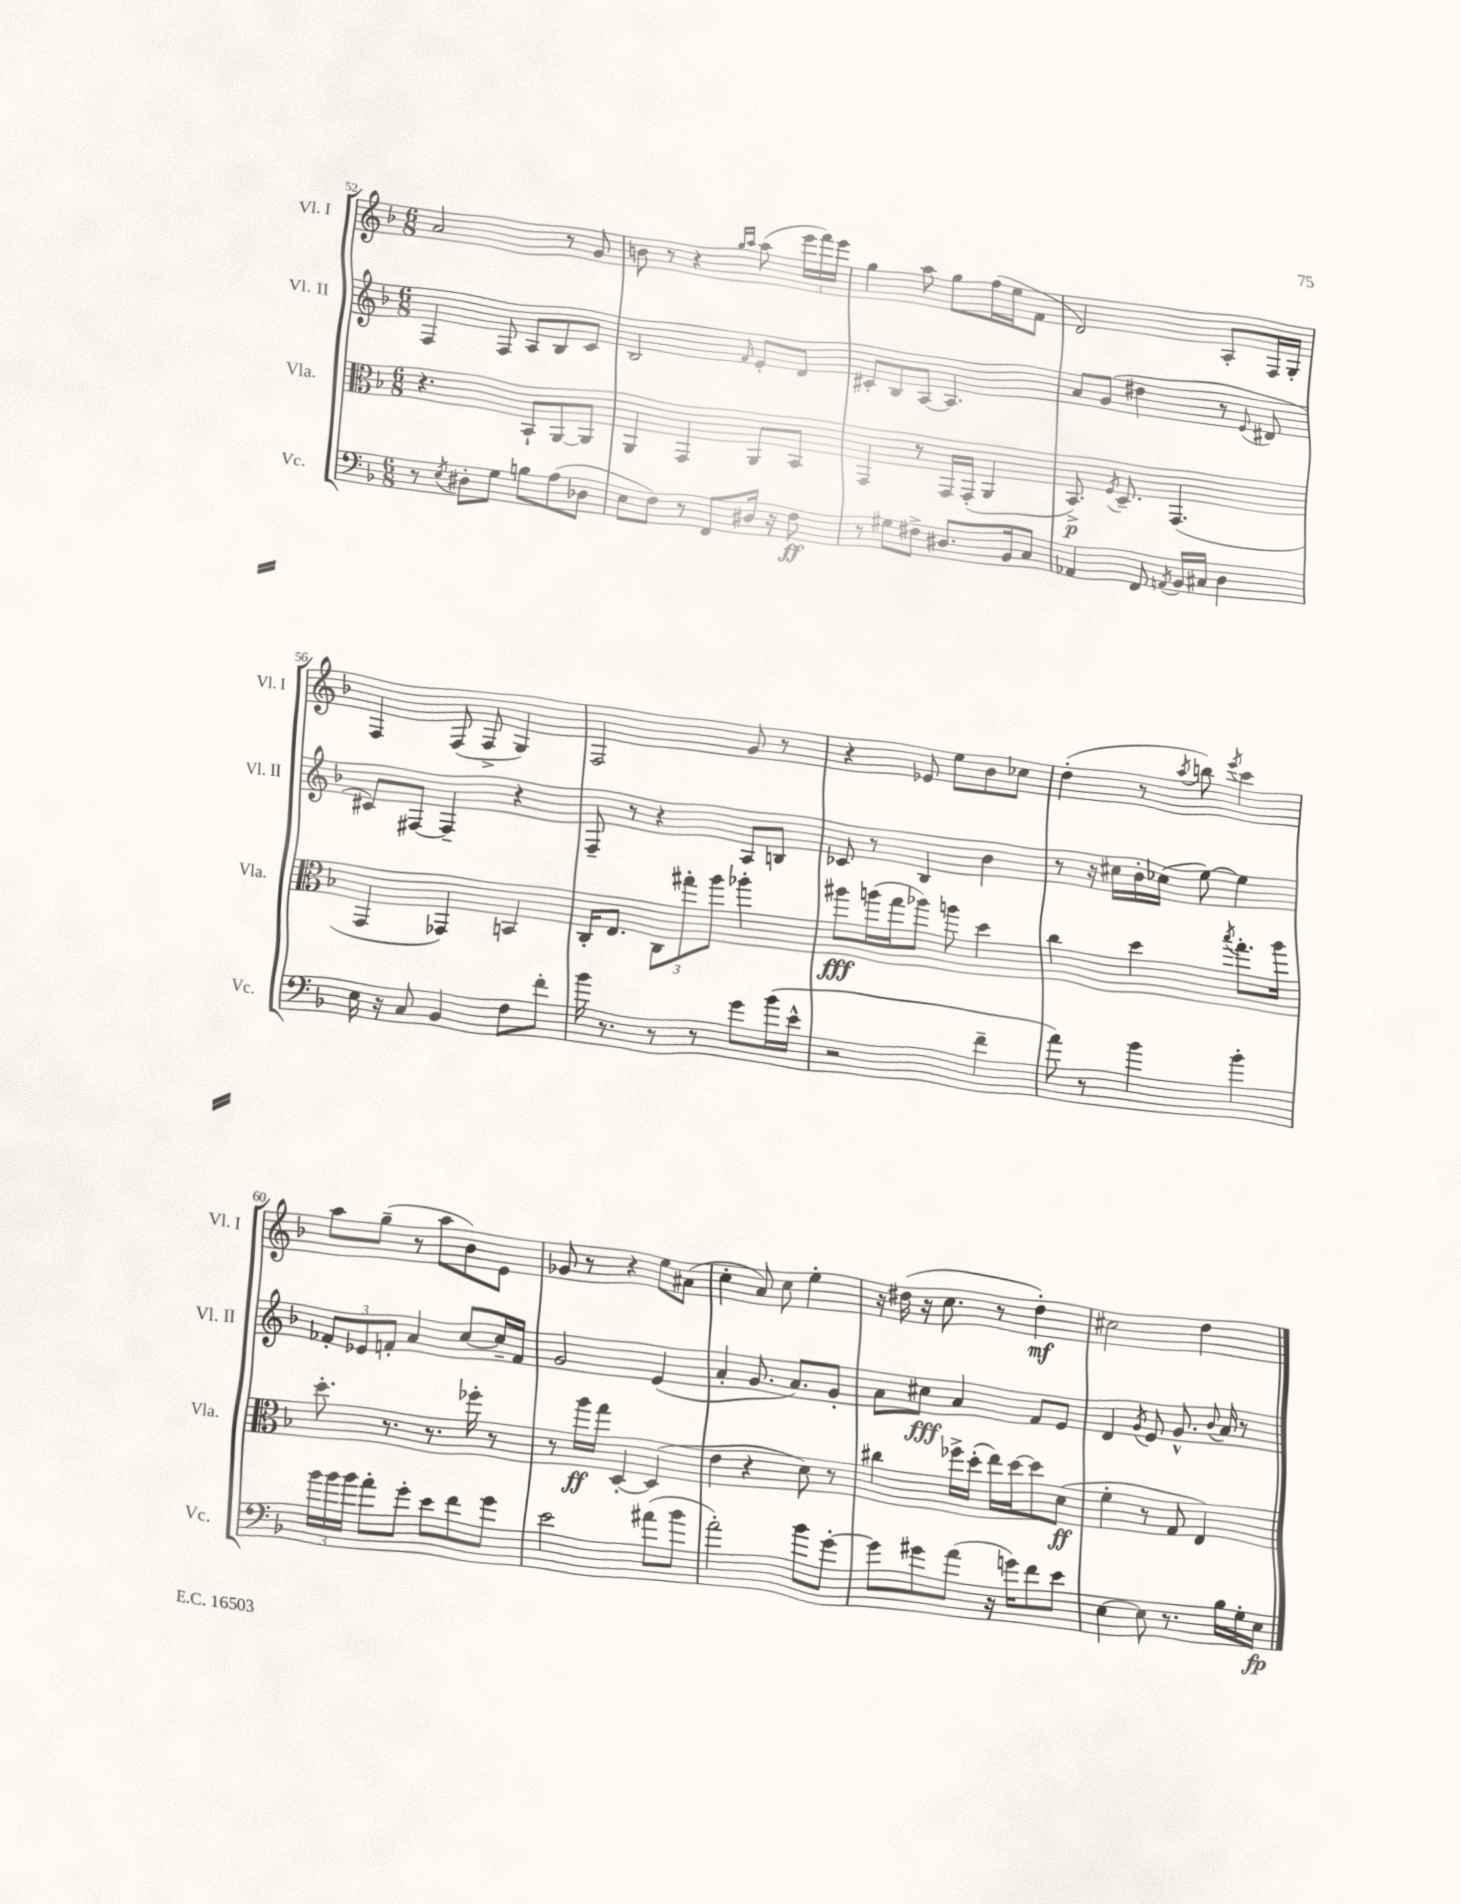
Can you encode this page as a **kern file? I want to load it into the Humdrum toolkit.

**kern	**dynam	**kern	**dynam	**kern	**dynam	**kern	**dynam
*part4	*part4	*part3	*part3	*part2	*part2	*part1	*part1
*staff4	*staff4	*staff3	*staff3	*staff2	*staff2	*staff1	*staff1
*I"Vc.	*	*I"Vla.	*	*I"Vl. II	*	*I"Vl. I	*
*I'Vc.	*	*I'Vla.	*	*I'Vl. II	*	*I'Vl. I	*
*clefF4	*	*clefC3	*	*clefG2	*	*clefG2	*
*k[b-]	*	*k[b-]	*	*k[b-]	*	*k[b-]	*
*M6/8	*	*M6/8	*	*M6/8	*	*M6/8	*
=52	=52	=52	=52	=52	=52	=52	=52
8r	.	4.r	.	4F/	.	2a/	.
8qE/	.	.	.	.	.	.	.
8D#X'\L	.	.	.	.	.	.	.
8G\J	.	.	.	8F/	.	.	.
8Bn\L	.	8BB-`/L	.	8A/L	.	.	.
(8A\	.	[8AA/	.	8B-/	.	8r	.
8D-X\J	.	8AA/J]	.	8c/J	.	8g/	.
=53	=53	=53	=53	=53	=53	=53	=53
8E\L	.	4AA/	.	2B-/	.	8bn\	.
8F\J)	.	.	.	.	.	8r	.
8r	.	4GG/	.	.	.	4r	.
8FF/L	.	.	.	.	.	.	.
.	.	.	.	.	.	16qqgg/LL	.
.	.	.	.	16qqf/	.	16qqaa/JJ	.
16D#X/Jk	.	8AA/L	.	8e'/L	.	(8aa\	.
16r	.	.	.	.	.	.	.
8F\	ff	8BB-/J	.	8d/J	.	24eee\LL	.
.	.	.	.	.	.	24fff\)	.
.	.	.	.	.	.	24eee\JJ	.
=54	=54	=54	=54	=54	=54	=54	=54
8r	.	4GG/	.	8c#X'/L	.	4gg\	.
8G#X\L	.	.	.	8B-/	.	.	.
8F#X^\J	.	8r	.	[8A/J	.	8aa\	.
8.D#X/L	.	16GG/LL	.	4.A/]	.	8gg\L	.
.	.	(16GG'/JJ	.	.	.	.	.
.	.	4AA/	.	.	.	(16ff\L	.
16BB-/k	.	.	.	.	.	16ee\J	.
8C/J	.	.	.	.	.	8f\J	.
=55	=55	=55	=55	=55	=55	=55	=55
4AA-X/	.	8.BB-^/)	p	8a/L	.	2d/)	.
.	.	.	.	(8g/J	.	.	.
.	.	8qF/	.	.	.	.	.
.	.	8.D~/	.	.	.	.	.
8FF/	.	.	.	4dd#X\	.	.	.
8qAAn/	.	.	.	.	.	.	.
16BB-/LL	.	(4.GG/	.	.	.	.	.
16C#X/JJ	.	.	.	.	.	.	.
4D\	.	.	.	8r	.	8A'/L	.
.	.	.	.	8qqe/	.	.	.
.	.	.	.	8d#X/	.	16F/L	.
.	.	.	.	.	.	16G'/JJ	.
!!LO:LB:g=z
=56	=56	=56	=56	=56	=56	=56	=56
16E\	.	4GG/	.	8c#X/L)	.	4F/	.
16r	.	.	.	.	.	.	.
8C/	.	.	.	[8F#X/J	.	.	.
4BB-/	.	4GG-X/)	.	4F#~/]	.	(8F/	.
.	.	.	.	.	.	8F^/	.
8F\L	.	4BBn/	.	4r	.	4G/)	.
8f'\J	.	.	.	.	.	.	.
=57	=57	=57	=57	=57	=57	=57	=57
16b-\	.	16C'/KL	.	8F~/	.	2F/	.
8.r	.	8.E/J	.	.	.	.	.
.	.	.	.	8r	.	.	.
8r	.	12C\L	.	4r	.	.	.
.	.	12gg#X'\	.	.	.	.	.
8r	.	.	.	.	.	.	.
.	.	12aa\J	.	.	.	.	.
8g\L	.	4aa-X'\	.	8A/L	.	8g/	.
(16b-\L	.	.	.	8Bn/J	.	8r	.
16e^^\JJ	.	.	.	.	.	.	.
=58	=58	=58	=58	=58	=58	=58	=58
2r	.	8aa#X\L	fff	8c-X/	.	4r	.
.	.	(16aan\L	.	8r	.	.	.
.	.	16gg\J	.	.	.	.	.
.	.	8aa-X\J)	.	4B-/	.	8e-X/	.
.	.	8aan\	.	.	.	8ee\L	.
4f~\	.	4dd\	.	4b-\	.	8b-\	.
.	.	.	.	.	.	8cc-X\J	.
=59	=59	=59	=59	=59	=59	=59	=59
8a\)	.	4cc\	.	8r	.	(4dd'\	.
8r	.	.	.	16r	.	.	.
.	.	.	.	16cc#X\LL	.	.	.
4b-\	.	4dd\	.	16b-'\	.	8r	.
.	.	.	.	(16cc-X\JJ	.	.	.
.	.	.	.	.	.	8qaa/	.
.	.	.	.	[8ee\)	.	8bbn\)	.
.	.	8qbb-/	.	.	.	8qeee/	.
4b-'\	.	8.gg'\L	.	4ee\]	.	4ccc\	.
.	.	16aa\Jk	.	.	.	.	.
!!LO:LB:g=z
=60	=60	=60	=60	=60	=60	=60	=60
24b-\LL	.	8.dd'\	.	12f-X'/L	.	8aa\L	.
24b-\	.	.	.	.	.	.	.
24b-\JJ	.	.	.	12e-X/	.	.	.
8a'\L	.	.	.	.	.	(8gg~\J	.
.	.	.	.	12fn'/J	.	.	.
.	.	8.r	.	.	.	.	.
8g'\J	.	.	.	4a/	.	8r	.
8e\L	.	8.r	.	.	.	8aa\L	.
8f\	.	.	.	[8cc/L	.	8b-\)	.
.	.	16ff-X'\	.	.	.	.	.
8g\J	.	8r	.	16cc~/L]	.	8e\J	.
.	.	.	.	16f/JJ	.	.	.
=61	=61	=61	=61	=61	=61	=61	=61
2e\	.	8r	.	2g/	.	8g-X/	.
.	.	16aa\LL	ff	.	.	8r	.
.	.	16gg\JJ	.	.	.	.	.
.	.	[4D'/	.	.	.	4r	.
(8a#X\L	.	(4D/]	.	(4e/	.	8ee\L	.
8b-\J	.	.	.	.	.	(8a#X\J	.
=62	=62	=62	=62	=62	=62	=62	=62
2a'\)	.	4e\	.	4a'/	.	4cc'\	.
.	.	4r	.	8.g/	.	8a/)	.
.	.	.	.	.	.	8cc\	.
.	.	.	.	8.a/L)	.	.	.
8b-\L	.	8d\)	.	.	.	4ee'\	.
[8g'\J	.	8r	.	8g'/J	.	.	.
=63	=63	=63	=63	=63	=63	=63	=63
8g\L]	.	4cc#X\	.	8a\L	.	16r	.
.	.	.	.	.	.	(16dd#X\	.
8g#X\	.	.	.	8cc#X\J	fff	16r	.
.	.	.	.	.	.	8.cc\	.
(8a\J	.	16ff-X^\LL	.	4a/	.	.	.
.	.	(16dd'\JJ	.	.	.	.	.
16r	.	16ee\LL)	.	.	.	8r	.
16gn\KL)	.	[16dd\J	.	.	.	.	.
8f\	.	8dd\]	.	8f/L	.	4dd#'\)	mf
8e\J	.	(8d\J	ff	8e/J	.	.	.
=64	=64	=64	=64	=64	=64	=64	=64
[4E\	.	4f'\	.	4d/	.	2cc#X\	.
.	.	.	.	8qg/	.	.	.
8E\]	.	8r	.	8e/	.	.	.
8.r	.	8G/	.	8.g^^/	.	.	.
.	.	4E/)	.	.	.	4dd\	.
.	.	.	.	8qqb-/	.	.	.
16B-\LL	.	.	.	16a/	.	.	.
16G'\	.	.	.	8r	.	.	.
16E\JJ	fp	.	.	.	.	.	.
==	==	==	==	==	==	==	==
*-	*-	*-	*-	*-	*-	*-	*-
